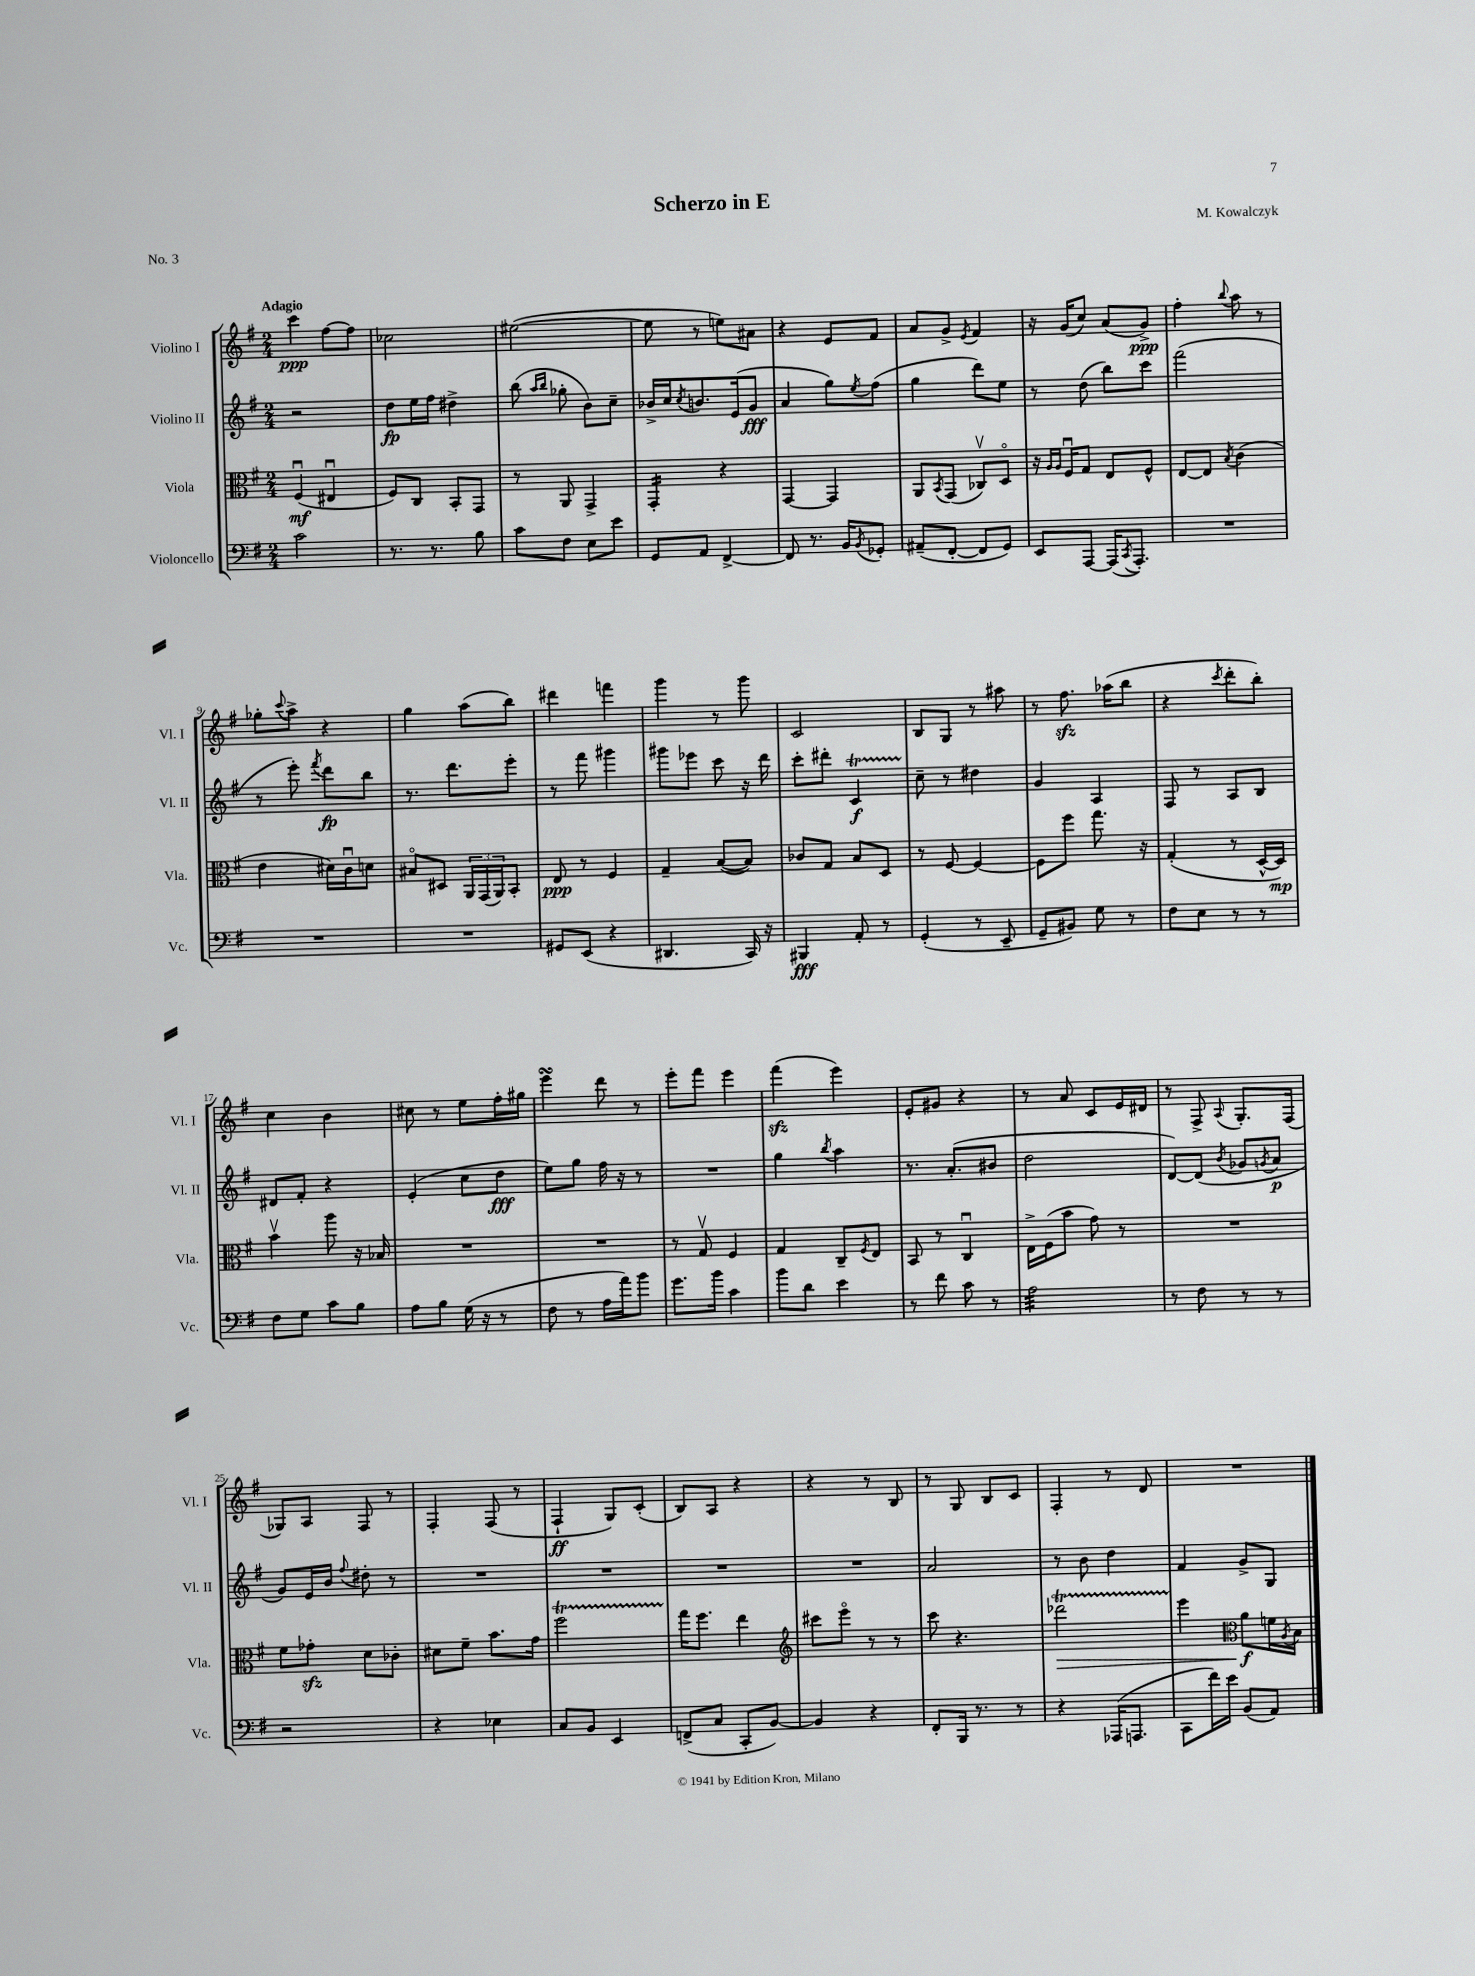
\header { title = "Scherzo in E" composer = "M. Kowalczyk" piece = "No. 3" }
<<
\new StaffGroup <<
\new Staff = "s0" \with { instrumentName = "Violino I" shortInstrumentName = "Vl. I" } {
    \clef treble \key g \major \numericTimeSignature \time 2/4 \tempo "Adagio"
    c'''4\ppp fis''8~ fis''8 |
    ces''2 |
    eis''2~( |
    eis''8 r8 e''8) ais'8 |
    r4 e'8 fis'8 |
    a'8 g'8-> \acciaccatura { e'8 } fis'4 |
    r16 g'16( c''8) a'8( g'8->\ppp) |
    fis''4-. \appoggiatura { b''8 } a''8 r8 |
    ges''8-. \appoggiatura { c'''8 } a''8-> r4 |
    g''4 a''8( b''8) |
    dis'''4 f'''4 |
    g'''4 r8 g'''8 |
    c'2 |
    b8 g8 r8 ais''8 |
    r8 fis''8.\sfz aes''16( b''8 |
    r4 \acciaccatura { c'''8 } d'''8-. b''8-.) |
    c''4 b'4 |
    cis''8 r8 e''8 fis''16-. gis''16 |
    e'''4\turn d'''8 r8 |
    e'''8-. fis'''8 e'''4 |
    fis'''4\sfz( e'''4) |
    e'8-. gis'8 r4 |
    r8 a'8 c'8 e'16 dis'16 |
    r8 fis8-> \appoggiatura { a8 } g8.-. fis16( |
    ges8) a8 fis8 r8 |
    fis4-. fis8( r8 |
    fis4-!\ff g8) c'8-.( |
    b8) a8 r4 |
    r4 r8 b8 |
    r8 g8 b8 c'8 |
    fis4-. r8 d'8 |
    R2 \bar "|." |
}
\new Staff = "s1" \with { instrumentName = "Violino II" shortInstrumentName = "Vl. II" } {
    \clef treble \key g \major \numericTimeSignature \time 2/4
    r2 |
    d''8\fp e''16 fis''16 dis''4-> |
    b''8( \grace { a''16 b''16 } ges''8-. b'8) c''8-- |
    bes'16-> c''16 \acciaccatura { c''8 } b'8. e'16( g'8\fff |
    a'4 g''8) \acciaccatura { e''8 } fis''8( |
    g''4 d'''8) e''8 |
    r8 d''8( b''8) c'''8 |
    fis'''2( |
    r8 e'''8-.) \acciaccatura { fis'''8 } d'''8\fp b''8 |
    r8. d'''8. e'''8-. |
    r8 fis'''8 gis'''4 |
    gis'''8 ees'''8 c'''8 r16 d'''16 |
    c'''8-. dis'''8-. c'4\startTrillSpan\f |
    c''8--\stopTrillSpan r8 dis''4 |
    g'4 a4 |
    fis8 r8 a8 b8 |
    dis'8 fis'8-. r4 |
    e'4-.( c''8 d''8\fff |
    e''8) g''8 fis''16 r16 r8 |
    R2 |
    g''4 \acciaccatura { b''8 } a''4 |
    r8. a'8.-.( bis'8 |
    d''2 |
    d'8~) d'8( \acciaccatura { b'8 } ges'8 \acciaccatura { g'8 } a'8\p |
    g'8) e'16 b'16 \appoggiatura { fis''8 } dis''8-. r8 |
    R2 |
    R2 |
    R2 |
    R2 |
    a'2 |
    r8 b'8 d''4 |
    fis'4 g'8-> g8 \bar "|." |
}
\new Staff = "s2" \with { instrumentName = "Viola" shortInstrumentName = "Vla." } {
    \clef alto \key g \major \numericTimeSignature \time 2/4
    fis4\downbow\mf( eis4\downbow |
    fis8) c8 b,8-. g,8 |
    r8 a,8 g,4-> |
    g,4:16-. r4 |
    g,4~ g,4 |
    a,8 \acciaccatura { b,8 } g,8( ces8\upbow) d8\flageolet |
    r16 \grace { a16 a16 } fis16\downbow g8 e8 fis8-^ |
    e8~ e8 \acciaccatura { b8 } c'4( |
    e'4 dis'16) c'16\downbow d'8 |
    bis8\flageolet dis8 \tuplet 3/2 { a,16 g,16( a,16) } b,8-. |
    e8\ppp r8 fis4 |
    g4-- b8~( b8) |
    ces'8 g8 b8 d8 |
    r8 fis8~ fis4~ |
    fis8 fis''8 g''8. r16 |
    g4-.( r8 d16~-^ d16\mp) |
    b'4\upbow a''8 r16 bes16 |
    R2 |
    R2 |
    r8 g8\upbow fis4 |
    g4 c8-- \acciaccatura { fis8 } e8 |
    b,8 r8 c4\downbow |
    e16-> fis16( b'8 g'8) r8 |
    R2 |
    fis'8 ges'8-.\sfz d'8 ces'8-. |
    dis'8 fis'8-- b'8. g'16 |
    fis''2\startTrillSpan |
    g''16\stopTrillSpan fis''8. e''4 |
    \clef treble cis'''8 e'''8\flageolet r8 r8 |
    c'''8 r4. |
    des'''2\startTrillSpan\> |
    e'''4\stopTrillSpan \clef alto a'8\f\! f'16 \acciaccatura { a8 } b16 \bar "|." |
}
\new Staff = "s3" \with { instrumentName = "Violoncello" shortInstrumentName = "Vc." } {
    \clef bass \key g \major \numericTimeSignature \time 2/4
    c'2 |
    r8. r8. b8 |
    c'8 fis8 e8 e'8 |
    g,8 a,8 fis,4~-> |
    fis,8 r8. b,16 \acciaccatura { b,8 } ges,8-. |
    ais,8--( fis,8~-. fis,8 g,8) |
    e,8 a,,8~ a,,16( \acciaccatura { c,8 } a,,8.-.) |
    R2 |
    R2 |
    R2 |
    gis,8 e,8( r4 |
    dis,4. c,16) r16 |
    bis,,4\fff a,8-. r8 |
    g,4-.( r8 e,8-- |
    g,8-- bis,8) g8 r8 |
    fis8 e8 r8 r8 |
    fis8 g8 c'8 b8 |
    a8 b8 g16( r16 r8 |
    fis8 r8 a16 a'16) b'8 |
    g'8. b'16 c'4 |
    b'8 d'8 e'4 |
    r8 fis'8 c'8 r8 |
    a2:32 |
    r8 fis8 r8 r8 |
    r2 |
    r4 ees4 |
    c8 b,8 e,4 |
    f,8->( c8 c,8-. b,8~) |
    b,4 r4 |
    fis,8-. b,,16 r8. r8 |
    r4 aes,,16( a,,8. |
    c,8 fis'16) e'16 b,8( a,8) \bar "|." |
}
>>
>>
